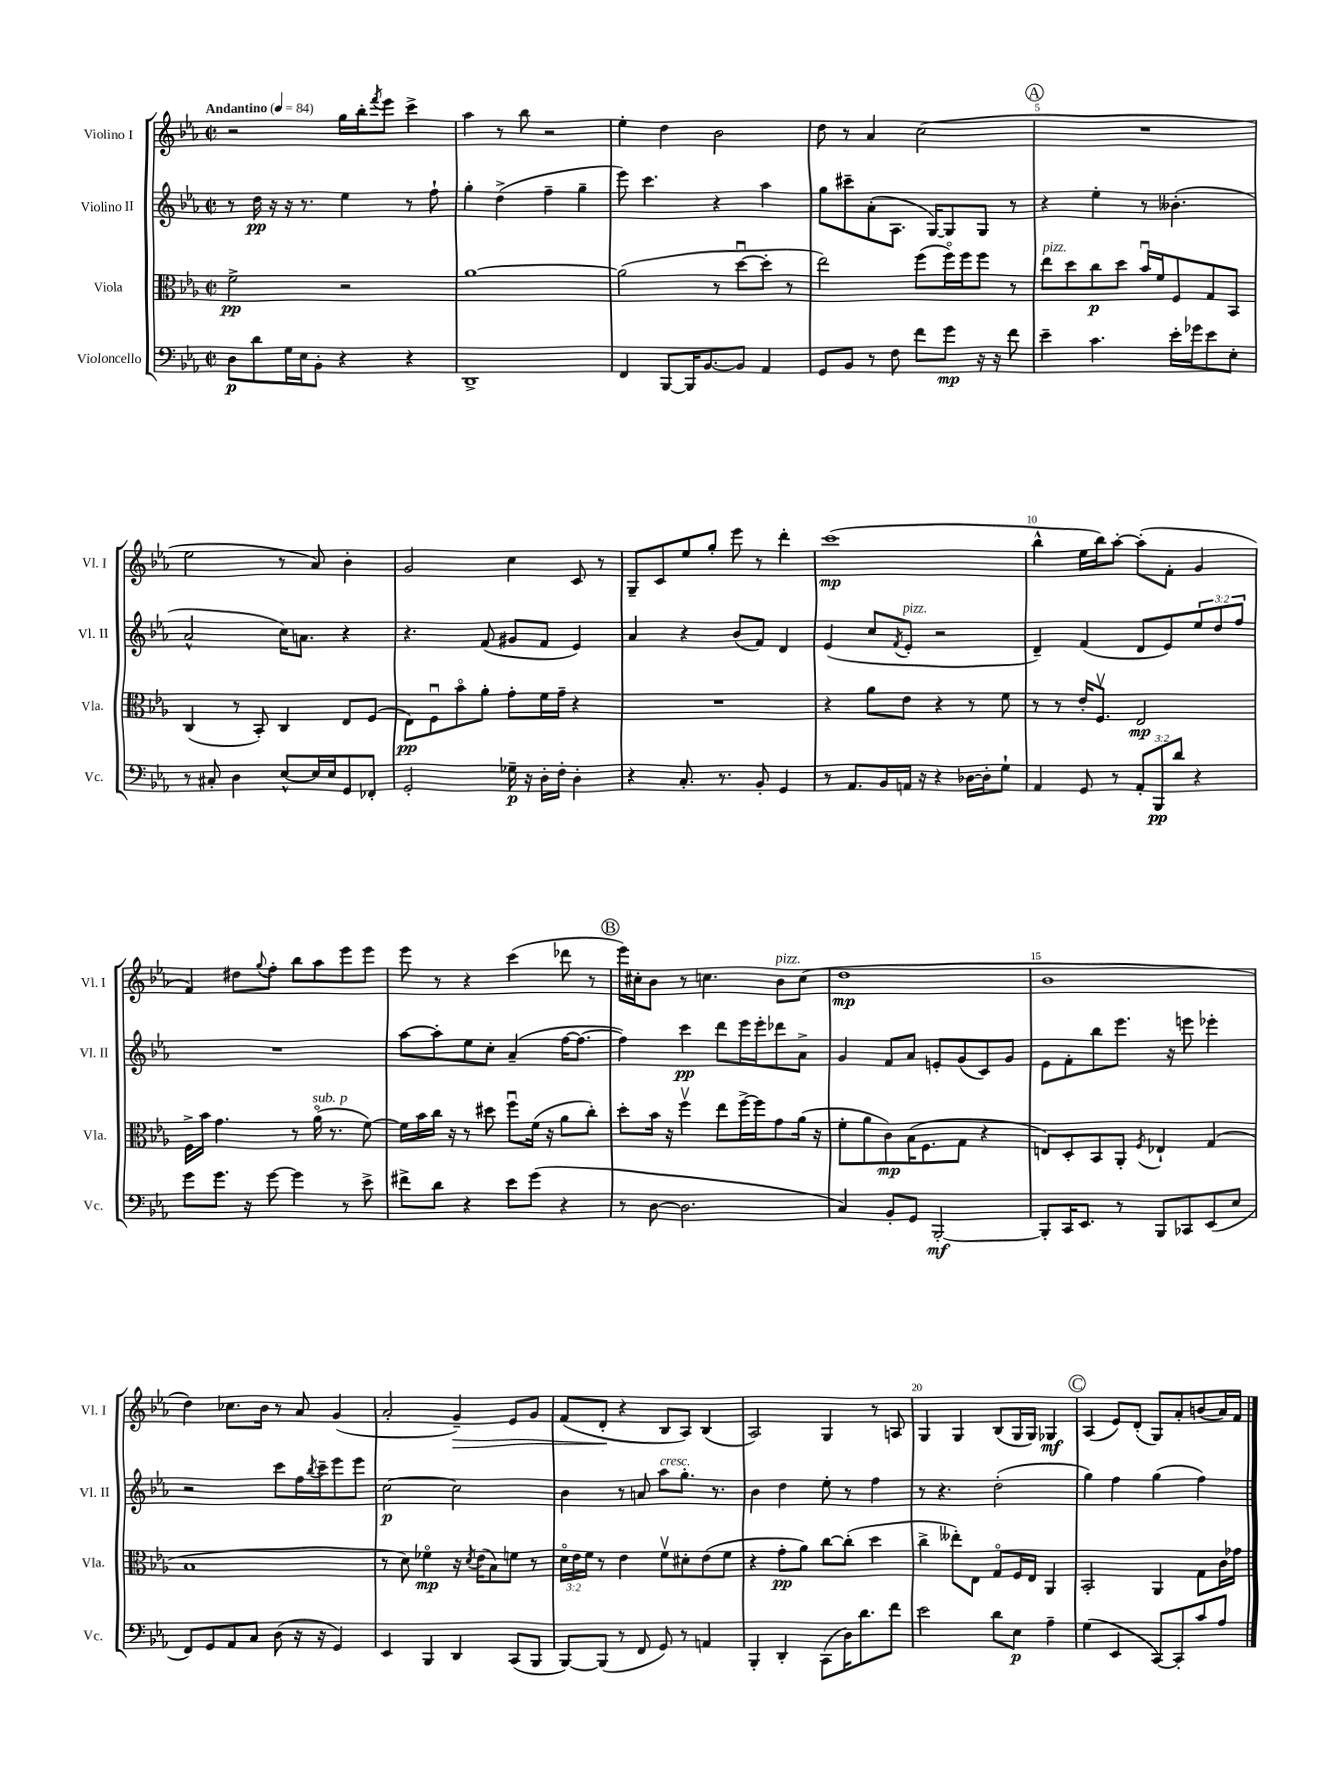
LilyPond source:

<<
\new StaffGroup <<
\new Staff = "s0" \with { instrumentName = "Violino I" shortInstrumentName = "Vl. I" } {
    \clef treble \key ees \major \defaultTimeSignature \time 2/2 \tempo "Andantino" 4 = 84
    r2 g''16 bes''16-. \acciaccatura { f'''8 } ees'''8 c'''4-> |
    aes''4 r8 bes''8 r2 |
    ees''4-. d''4 bes'2 |
    d''8 r8 aes'4 c''2( |
    \mark \markup { \circle "A" } R1 |
    ees''2 r8 aes'8) bes'4-. |
    g'2 c''4 c'8 r8 |
    g8-- c'8 ees''8 g''8-. ees'''8 r8 d'''4-. |
    c'''1\mp( |
    bes''4-^ ees''16 bes''16) aes''8~-. aes''8-.( f'8-. g'4 |
    f'4) dis''8 \appoggiatura { g''8 } f''8-. bes''8 aes''8 ees'''8 ees'''8 |
    ees'''8 r8 r4 c'''4( des'''8 r8 |
    \mark \markup { \circle "B" } ees'''16) cis''16-. bes'8 r8 c''4. bes'8^\markup { \italic "pizz." } c''8( |
    d''1\mp |
    bes'1 |
    d''4) ces''8. bes'16 r8 aes'8 g'4( |
    aes'2-. g'4--\>) ees'8 g'8 |
    f'8( d'8-.\! r4 bes8 aes8) bes4( |
    aes2) g4 r8 a8 |
    g4 g4 bes8( g16 g16) ges4\mf |
    \mark \markup { \circle "C" } aes4( ees'8) d'8-.( g8) aes'8-. b'8( aes'16) f'16 \bar "|." |
}
\new Staff = "s1" \with { instrumentName = "Violino II" shortInstrumentName = "Vl. II" } {
    \clef treble \key ees \major \defaultTimeSignature \time 2/2 \override Staff.TupletNumber.text = #tuplet-number::calc-fraction-text
    r8 d''16\pp r16 r16 r8. ees''4 r8 f''8-! |
    g''4-. d''4->( f''4-- g''4-- |
    ees'''8) c'''4. r4 aes''4 |
    g''8 cis'''8-- aes'8-.( aes8. g16~) g8 g8 r8 |
    \mark \markup { \circle "A" } r4 ees''4-. r8 beses'4.-.( |
    aes'2-^ c''16) a'8. r4 |
    r4. f'8( gis'8 f'8 ees'4) |
    aes'4 r4 bes'8( f'8) d'4 |
    ees'4( c''8 \acciaccatura { f'8 } ees'8-.^\markup { \italic "pizz." } r2 |
    d'4--) f'4( d'8 ees'8) \tuplet 3/2 { ees''8 d''8 f''8 } |
    R1 |
    aes''8~ aes''8-. ees''8 c''8-. aes'4--( f''16~ f''8.~ |
    \mark \markup { \circle "B" } f''4) c'''4\pp d'''8 ees'''16 ees'''16-. des'''8 aes'8-> |
    g'4 f'8 aes'8 e'8-. g'8( c'8) g'8 |
    ees'8 f'8-. bes''8 ees'''8. r16 e'''8 ees'''4-. |
    r2 c'''8 f''16 \acciaccatura { bes''8 } c'''16-- ees'''8 ees'''8 |
    c''2~\p c''2 |
    bes'4 r8 a'8 aes''8^\markup { \italic "cresc." } g''8.-. r8. |
    bes'4 d''4 ees''8-. r8 f''4 |
    r8 r4. d''2-.( |
    \mark \markup { \circle "C" } g''4) f''4 g''4( f''4) \bar "|." |
}
\new Staff = "s2" \with { instrumentName = "Viola" shortInstrumentName = "Vla." } {
    \clef alto \key ees \major \defaultTimeSignature \time 2/2 \override Staff.TupletNumber.text = #tuplet-number::calc-fraction-text
    f'2->\pp r2 |
    aes'1~ |
    aes'2( r8 d''8~\downbow d''8-. r8 |
    ees''2) f''8( f''16\flageolet) f''16 f''8 r8 |
    \mark \markup { \circle "A" } ees''8^\markup { \italic "pizz." } d''8 c''8\p d''8 bes'16\downbow f'16 f8 g8 bes,8 |
    c4( r8 bes,8-.) c4 ees8 f8( |
    ees8\pp) f8\downbow bes'8\flageolet aes'8-. g'8-. f'16 g'16-- r4 |
    R1 |
    r4 aes'8 ees'8 r4 r8 f'8 |
    r8 r8 ees'16-. f8.\upbow ees2\mp |
    f16-> bes'16 g'4. r8 aes'16\flageolet^\markup { \italic "sub. p" }( r8. f'8~) |
    f'16 bes'16 c''16 r16 r8 dis''8 f''8\downbow f'16( r16 aes'8 c''8-.) |
    \mark \markup { \circle "B" } d''8-. bes'16 r16 f''4\upbow ees''8 f''16~-> f''16 g'8 aes'16( r16 |
    f'8-. aes'8 c'8\mp) bes16( f8. g8 r4 |
    e8) d8-. bes,8 aes,8-. \acciaccatura { f8 } ees4-! g4( |
    bes1 |
    r8 d'8) fes'4\flageolet\mp r16 \acciaccatura { d'8 } ees'16( bes8) f'8 r8 |
    \tuplet 3/2 { d'16\flageolet ees'16 f'16 } r8 ees'4 f'8\upbow dis'8-. ees'8( f'8 |
    r4 g'8-.\pp aes'8) c''8~ c''8-.( d''4 |
    c''4-> eeses''8-.) ees8 g8\flageolet f16 ees16 aes,4 |
    \mark \markup { \circle "C" } bes,2-. aes,4 g8 c'16 ges'16 \bar "|." |
}
\new Staff = "s3" \with { instrumentName = "Violoncello" shortInstrumentName = "Vc." } {
    \clef bass \key ees \major \defaultTimeSignature \time 2/2 \override Staff.TupletNumber.text = #tuplet-number::calc-fraction-text
    d8\p d'8 g16 ees16 bes,8-. r4 r4 |
    d,1-> |
    f,4 bes,,8~ bes,,16 bes,8.~ bes,8 aes,4 |
    g,8 bes,8 r8 f8 f'8 g'8\mp r16 r16 f'8 |
    \mark \markup { \circle "A" } ees'4-- c'4. ees'16-. ges'16 ees'8 ees8-. |
    r8 cis8-. d4 ees8~-^ ees16 ees16 g,8 fes,8-. |
    g,2-. ges16--\p r16 d16-. f16-. d4-. |
    r4 c8.-. r8. bes,8-. g,4 |
    r8 aes,8. bes,16 a,16 r16 r4 des16~ des16-. g8-! |
    aes,4 g,8 r8 \tuplet 3/2 { aes,8-. bes,,8\pp d'8 } r4 |
    g'8 g'8. r16 g'8~ g'4 r8 ees'8-> |
    fis'8-> d'8 r4 ees'8 g'8( r4 |
    \mark \markup { \circle "B" } r8 d8~ d2. |
    c4) bes,8-. g,8 bes,,2~-.\mf |
    bes,,8-. c,16 ees,8. r8 bes,,8 ces,8 ees,8( ees8 |
    f,8) g,8 aes,8 c8 d8( r16 r16 g,4) |
    ees,4 bes,,4 d,4 c,8( bes,,8 |
    bes,,8~) bes,,8( r8 f,8 g,8) r8 a,4 |
    bes,,4-. d,4-. c,8( d16) d'8. f'8 |
    ees'2 d'8 ees8\p aes4-- |
    \mark \markup { \circle "C" } g4( ees,4 c,8~) c,8-. c'8 aes8 \bar "|." |
}
>>
>>
\layout { \context { \Score \override BarNumber.break-visibility = ##(#f #t #t) barNumberVisibility = #(every-nth-bar-number-visible 5) } }
